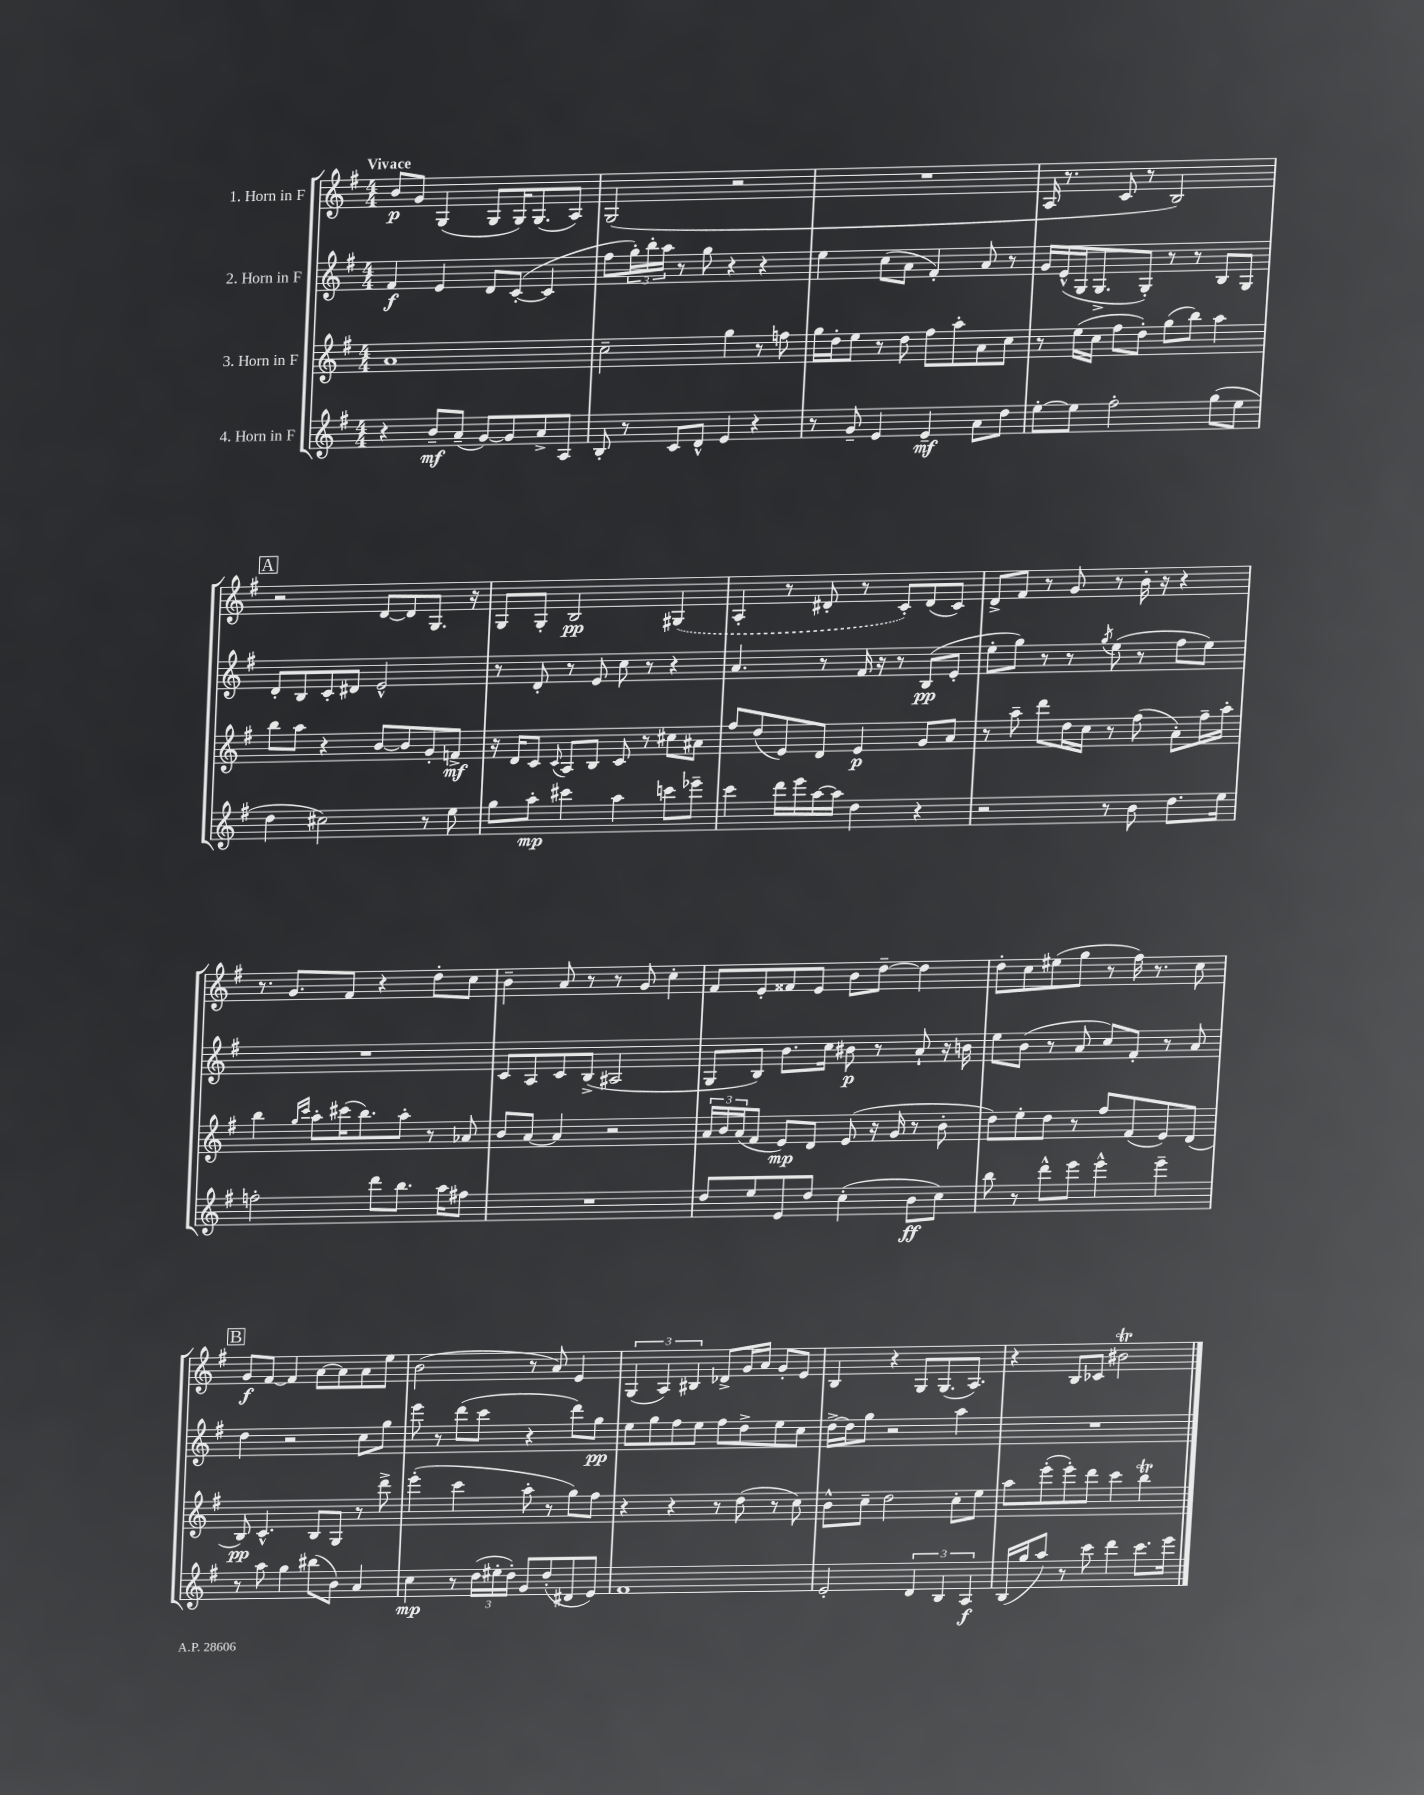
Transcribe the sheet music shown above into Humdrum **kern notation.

**kern	**dynam	**kern	**dynam	**kern	**dynam	**kern	**dynam
*part4	*part4	*part3	*part3	*part2	*part2	*part1	*part1
*staff4	*staff4	*staff3	*staff3	*staff2	*staff2	*staff1	*staff1
*I"4. Horn in F	*	*I"3. Horn in F	*	*I"2. Horn in F	*	*I"1. Horn in F	*
*clefG2	*	*clefG2	*	*clefG2	*	*clefG2	*
*k[f#]	*	*k[f#]	*	*k[f#]	*	*k[f#]	*
*M4/4	*	*M4/4	*	*M4/4	*	*M4/4	*
=1	=1	=1	=1	=1	=1	=1	=1
!	!	!	!	!	!	!LO:TX:a:B:t=Vivace	!
4r	.	1a	.	4f#/	f	8b/L	p
.	.	.	.	.	.	8g/J	.
8b~/L	mf	.	.	4e/	.	(4G/	.
(8a~/J	.	.	.	.	.	.	.
[8g/L)	.	.	.	8d/L	.	8G/L	.
8g/]	.	.	.	([8c'/J	.	16G/K)	.
.	.	.	.	.	.	(8.G/	.
8a^/	.	.	.	4c/]	.	.	.
8A/J	.	.	.	.	.	8A/J)	.
=2	=2	=2	=2	=2	=2	=2	=2
8B'/	.	2cc~\	.	8ff#\L	.	(2G/	.
8r	.	.	.	24gg'\L)	.	.	.
.	.	.	.	24bb'\	.	.	.
.	.	.	.	24aa\JJ	.	.	.
8c/L	.	.	.	8r	.	.	.
8d^^/J	.	.	.	8gg\	.	.	.
4e/	.	4gg\	.	4r	.	2r	.
4r	.	8r	.	4r	.	.	.
.	.	8ffn\	.	.	.	.	.
=3	=3	=3	=3	=3	=3	=3	=3
8r	.	16gg\LL	.	4ee\	.	1r	.
.	.	16dd'\J	.	.	.	.	.
8g~/	.	8ee\J	.	.	.	.	.
4e/	.	8r	.	(8cc\L	.	.	.
.	.	8dd\	.	8a\J	.	.	.
4e~/	mf	8ff#\L	.	4f#'/)	.	.	.
.	.	8aa'\	.	.	.	.	.
8a\L	.	8a\	.	8a/	.	.	.
8dd\J	.	8cc\J	.	8r	.	.	.
=4	=4	=4	=4	=4	=4	=4	=4
[8ee'\L	.	8r	.	16g/LL	.	16A/	.
.	.	.	.	(16e^^/	.	8.r	.
8ee\J]	.	(16ee\LL	.	16G/J	.	.	.
.	.	16cc\JJ	.	8.G^/	.	.	.
2ff#'\	.	8ff#\L	.	.	.	8c/	.
.	.	8dd'\J)	.	8G'/J)	.	8r	.
.	.	(8gg\L	.	8r	.	2B/)	.
.	.	8bb\J)	.	8r	.	.	.
(8gg\L	.	4aa\	.	8B/L	.	.	.
8ee\J	.	.	.	8G/J	.	.	.
!!LO:LB:g=z
!!LO:REH:place=s1:t=A
=5	=5	=5	=5	=5	=5	=5	=5
4dd\	.	8bb\L	.	8d'/L	.	2r	.
.	.	8aa\J	.	8B/	.	.	.
2cc#X\)	.	4r	.	8c'/	.	.	.
.	.	.	.	8d#X/J	.	.	.
.	.	[8b/L	.	2e^^/	.	[8d/L	.
.	.	8b/]	.	.	.	8d/]	.
8r	.	8g'/	.	.	.	8.G/J	.
8ee\	.	8fn^/J	mf	.	.	.	.
.	.	.	.	.	.	16r	.
=6	=6	=6	=6	=6	=6	=6	=6
8gg\L	.	16r	.	8r	.	8G/L	.
.	.	16d/KL	.	.	.	.	.
8aa'\J	mp	8c/J	.	8d'/	.	8G'/J	.
.	.	8qqc/	.	.	.	.	.
4ccc#X\	.	8A/L	.	8r	.	2B/	pp
.	.	8B/J	.	8e/	.	.	.
4aa\	.	8c/	.	8cc\	.	.	.
.	.	8r	.	8r	.	.	.
8cccn\L	.	8cc#X\L	.	4r	.	(4G#X/	.
8eee-X~\J	.	8a#X\J	.	.	.	.	.
=7	=7	=7	=7	=7	=7	=7	=7
4ccc\	.	8ff#/L	.	4.a/	.	4A'/	.
.	.	(8dd/	.	.	.	.	.
16ddd\LL	.	8e/)	.	.	.	8r	.
16eee\	.	.	.	.	.	.	.
[16aa\	.	8d/J	.	8r	.	8d#X'/	.
16aa\JJ]	.	.	.	.	.	.	.
4dd\	.	4e/	p	16f#/	.	8r	.
.	.	.	.	16r	.	.	.
.	.	.	.	8r	.	8c'/L)	.
4r	.	8g/L	.	(8B/L	pp	(8d#/	.
.	.	8a/J	.	8e'/J	.	8c/J)	.
=8	=8	=8	=8	=8	=8	=8	=8
2r	.	8r	.	8ee'\L	.	8d^/L	.
.	.	8aa~\	.	8gg\J)	.	8f#/J	.
.	.	8ddd\L	.	8r	.	8r	.
.	.	16dd\L	.	8r	.	8g/	.
.	.	16cc\JJ	.	.	.	.	.
.	.	.	.	8qgg/	.	.	.
8r	.	8r	.	(8ee\	.	8r	.
8b\	.	(8ff#\	.	8r	.	16b'\	.
.	.	.	.	.	.	16r	.
8.dd\L	.	8a'\L)	.	8ff#\L	.	4r	.
.	.	16ff#~\L	.	8ee\J)	.	.	.
16ee\Jk	.	16aa'\JJ	.	.	.	.	.
!!LO:LB:g=z
=9	=9	=9	=9	=9	=9	=9	=9
2ffn'\	.	4bb\	.	1r	.	8.r	.
.	.	.	.	.	.	8.g/L	.
.	.	16qqgg/LL	.	.	.	.	.
.	.	16qqccc/JJ	.	.	.	.	.
.	.	8aa'\L	.	.	.	.	.
.	.	(16ccc#X\K	.	.	.	8f#/J	.
.	.	8.bb\)	.	.	.	.	.
8ddd\L	.	.	.	.	.	4r	.
8.bb\J	.	8aa'\J	.	.	.	.	.
.	.	8r	.	.	.	8dd'\L	.
16aa\KL	.	.	.	.	.	.	.
8ff#X\J	.	8a-X/	.	.	.	8cc\J	.
=10	=10	=10	=10	=10	=10	=10	=10
1r	.	8b/L	.	8c/L	.	4b~\	.
.	.	[8a/J	.	8A/	.	.	.
.	.	4a/]	.	8c/	.	8a/	.
.	.	.	.	(8B^/J	.	8r	.
.	.	2r	.	2A#X/	.	8r	.
.	.	.	.	.	.	8g/	.
.	.	.	.	.	.	4cc'\	.
=11	=11	=11	=11	=11	=11	=11	=11
8dd/L	.	24a/LL	.	8G/L	.	8f#/L	.
.	.	24b/	.	.	.	.	.
.	.	(24a/J	.	.	.	.	.
8ee/	.	8f#/J	.	8B/J)	.	8e'/	.
8e/	.	8e/L)	mp	8.b\L	.	8f##X/	.
8dd/J	.	8d/J	.	.	.	8e/J	.
.	.	.	.	16cc\Jk	.	.	.
(4cc'\	.	(8e/	.	8b#X\	p	8b\L	.
.	.	16r	.	8r	.	[8dd~\J	.
.	.	16g/	.	.	.	.	.
8b\L	ff	8r	.	8a`/	.	4dd\]	.
8cc\J)	.	8b'\	.	16r	.	.	.
.	.	.	.	16bn\	.	.	.
=12	=12	=12	=12	=12	=12	=12	=12
8bb\	.	8dd\L)	.	8ee\L	.	8dd'\L	.
8r	.	8ee'\	.	(8b\J	.	8cc\	.
8ddd^^\L	.	8dd\J	.	8r	.	(8ee#X\	.
8eee\J	.	8r	.	8a/	.	8gg\J	.
4eee^^\	.	8ff#/L	.	8cc/L)	.	8r	.
.	.	(8f#/	.	8f#'/J	.	16ff#\)	.
.	.	.	.	.	.	8.r	.
4eee~\	.	8e/)	.	8r	.	.	.
.	.	(8d/J	.	8a/	.	8cc\	.
!!LO:LB:g=z
!!LO:REH:place=s1:t=B
=13	=13	=13	=13	=13	=13	=13	=13
8r	.	8B/)	pp	4dd\	.	8g/L	f
8aa\	.	4.c^^/	.	.	.	[8f#/J	.
4gg\	.	.	.	2r	.	4f#/]	.
(8bb#X\L	.	8B/L	.	.	.	[8a\L	.
8b\J)	.	8G/J	.	.	.	8a\]	.
4a/	.	8r	.	8cc\L	.	8a\	.
.	.	8ddd^\	.	8gg\J	.	8ee\J	.
=14	=14	=14	=14	=14	=14	=14	=14
4cc\	mp	(4eee'\	.	8eee\	.	(2b\	.
.	.	.	.	8r	.	.	.
8r	.	4ccc\	.	(8ddd\L	.	.	.
(24dd\LL	.	.	.	8ccc\J	.	.	.
24ee#X'\	.	.	.	.	.	.	.
24dd'\JJ)	.	.	.	.	.	.	.
8g/L	.	8aa'\	.	4r	.	8r	.
(8dd'/	.	8r	.	.	.	8a/)	.
8d#X/	.	8gg\L)	.	8ddd\L)	.	4e/	.
8e/J)	.	8ff#\J	.	8gg\J	pp	.	.
=15	=15	=15	=15	=15	=15	=15	=15
1f#	.	4r	.	8ee\L	.	(6G/	.
.	.	.	.	8gg\	.	.	.
.	.	.	.	.	.	6A/)	.
.	.	4r	.	8ff#\	.	.	.
.	.	.	.	.	.	6B#X/	.
.	.	.	.	8ee\J	.	.	.
.	.	8r	.	8ff#\L	.	8d-X^/L	.
.	.	(8dd\	.	8dd^\	.	16g/L	.
.	.	.	.	.	.	16a/JJ	.
.	.	8r	.	8ee\	.	8g'/L	.
.	.	8cc\)	.	8cc\J	.	8e/J	.
=16	=16	=16	=16	=16	=16	=16	=16
2e'/	.	8b^^\L	.	[16dd^\LL	.	4B/	.
.	.	.	.	16dd\J]	.	.	.
.	.	8cc~\J	.	8gg\J	.	.	.
.	.	2dd\	.	2r	.	4r	.
6d/	.	.	.	.	.	8G/L	.
.	.	.	.	.	.	(8.G/	.
6B/	.	.	.	.	.	.	.
.	.	8cc'\L	.	4aa\	.	.	.
.	.	.	.	.	.	8.A/J)	.
6A/	f	.	.	.	.	.	.
.	.	8ee\J	.	.	.	.	.
=17	=17	=17	=17	=17	=17	=17	=17
(16B/LL	.	8aa\L	.	1r	.	4r	.
16gg/J	.	.	.	.	.	.	.
8aa/J)	.	(8eee'\	.	.	.	.	.
8r	.	8eee'\)	.	.	.	8B/L	.
8ccc\	.	8ddd\J	.	.	.	8c-X/J	.
4ddd\	.	4ccc\	.	.	.	2b#Xt\	.
8.ccc\L	.	4bbt\	.	.	.	.	.
16eee\Jk	.	.	.	.	.	.	.
==	==	==	==	==	==	==	==
*-	*-	*-	*-	*-	*-	*-	*-
